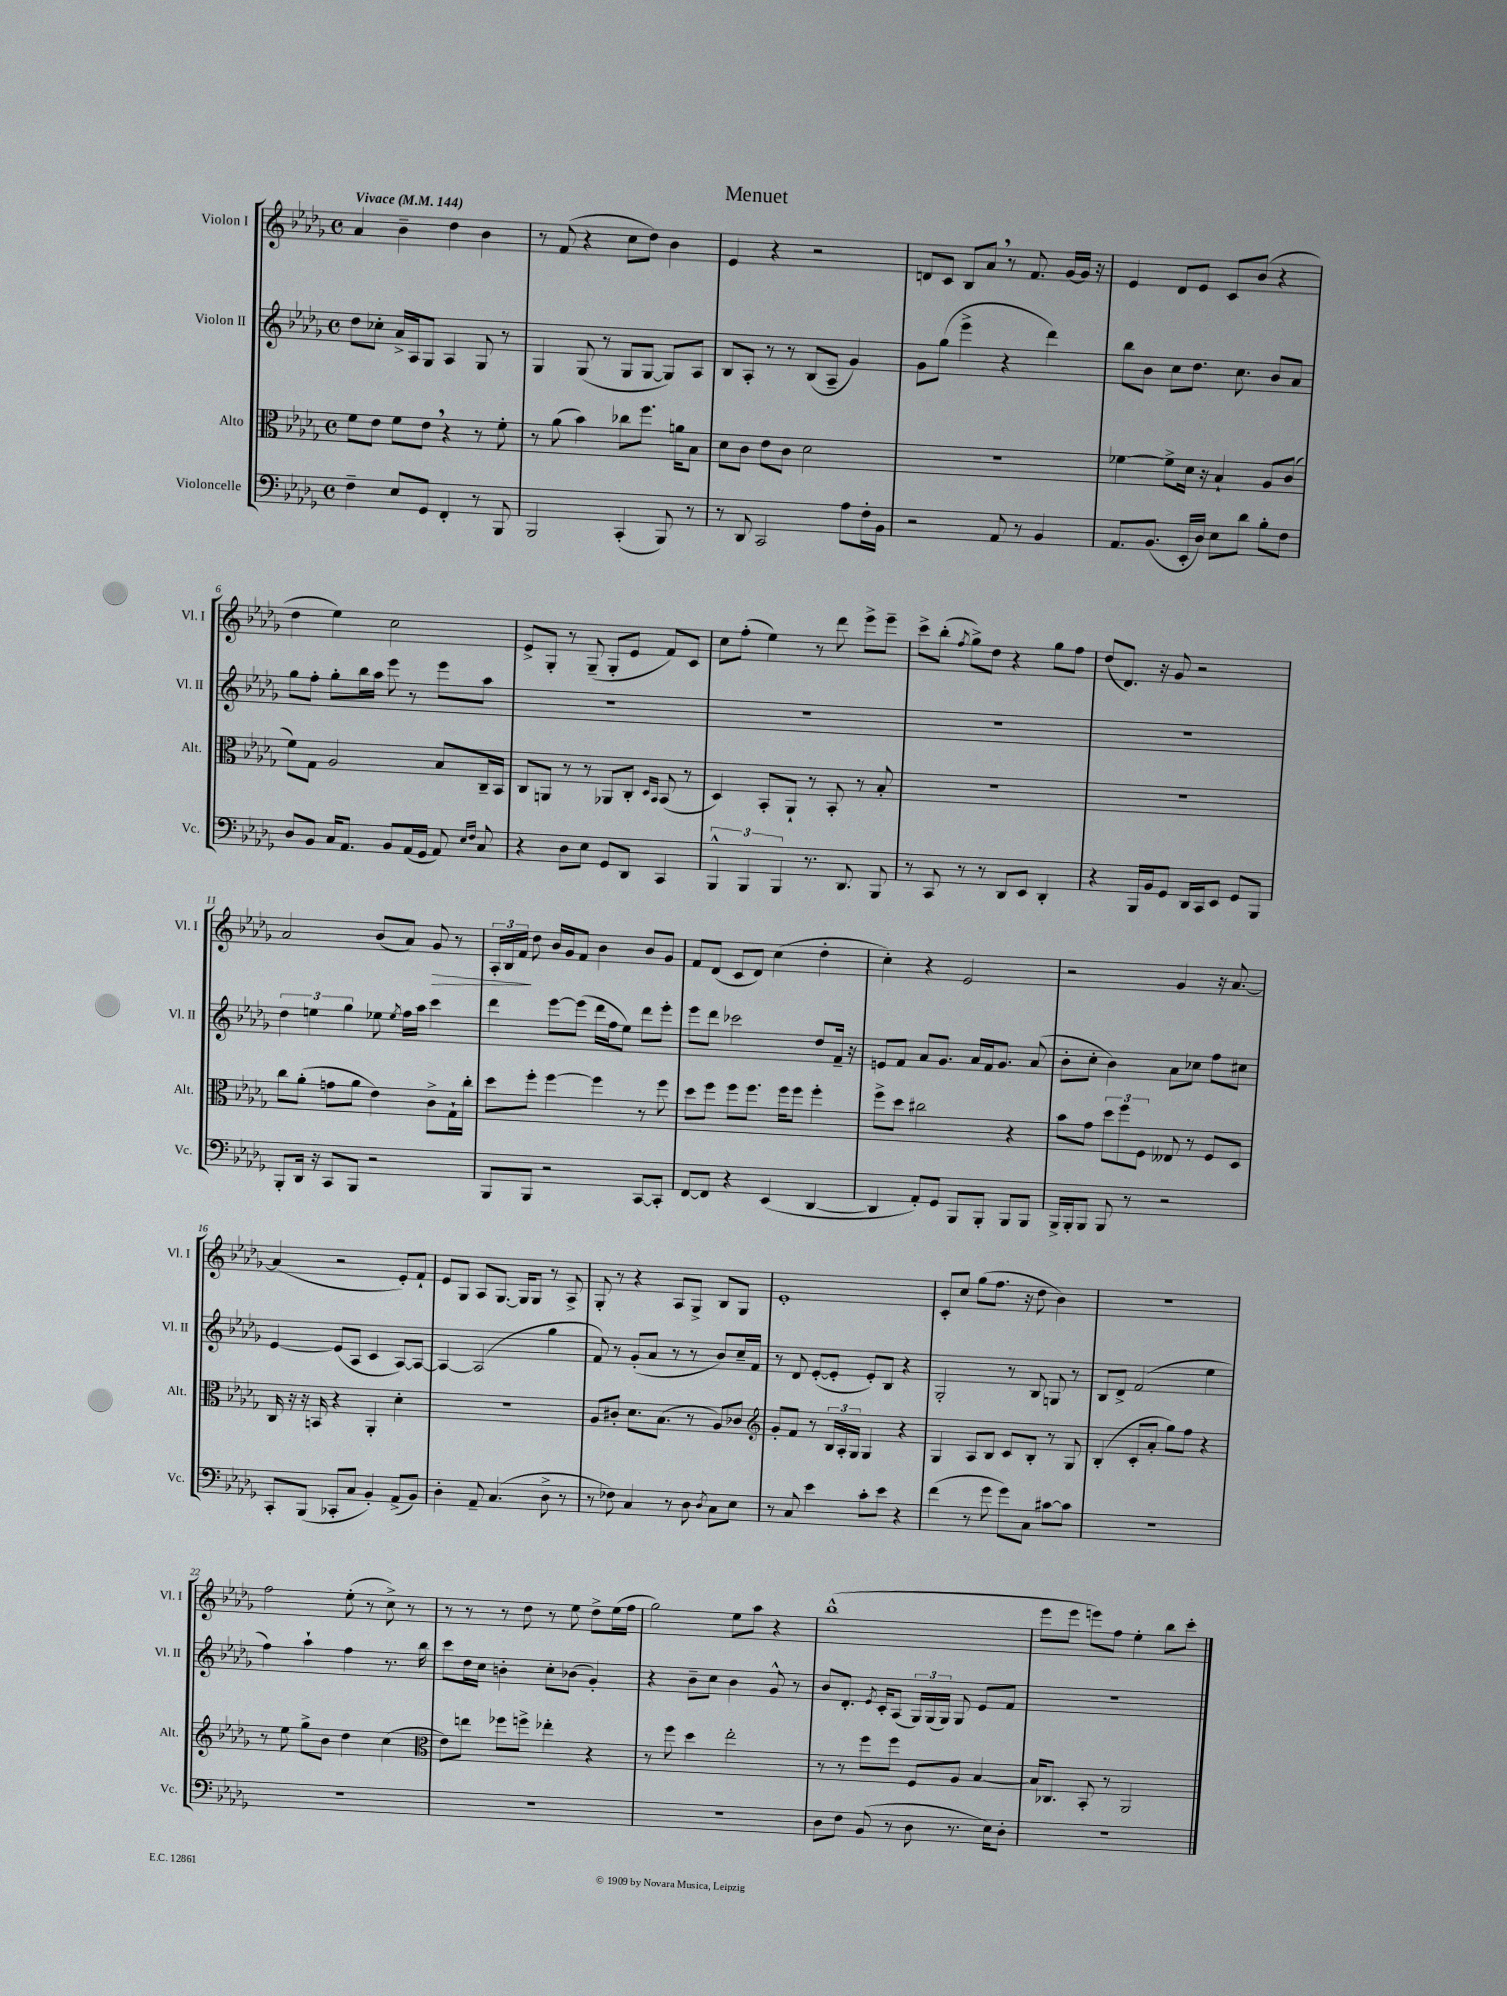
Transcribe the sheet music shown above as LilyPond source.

\header { title = "Menuet" }
<<
\new StaffGroup <<
\new Staff = "s0" \with { instrumentName = "Violon I" shortInstrumentName = "Vl. I" } {
    \clef treble \key des \major \defaultTimeSignature \time 4/4 \tempo "Vivace" 4 = 144
    \autoBeamOff aes'4 bes'4-- des''4 bes'4 |
    r8 f'8( r4 c''8[ des''8]) bes'4 |
    ees'4 r4 r2 |
    d'8[ c'8] bes8[ aes'8] \breathe r8 f'8. ges'16[~ ges'16] r16 |
    ees'4 des'8[ ees'8] c'8[ bes'8]( r4 |
    des''4 ees''4) c''2 |
    ees'8[-> ges8]-. r8 ges8--( ges8[-. ees'8] f'8[) c'8] |
    c''8[ f''8]-.( ees''4) r8 des'''8 ees'''8[-> ees'''8]-- |
    c'''8[-> bes''8]-.( \acciaccatura { f''8 } ges''8[->) des''8] r4 ges''8[ f''8] |
    des''8[( des'8.]) r16 ges'8 r2 |
    aes'2 bes'8[( aes'8]) ges'8\> r8 |
    \tuplet 3/2 { aes16[-. bes16 f'16]\! } des''8 bes'16[ ges'16 f'8] bes'4 bes'8[ ges'8] |
    f'8[ des'8]( c'8[ des'8]) c''4( des''4-. |
    c''4-.) r4 ees'2 |
    r2 ges'4 r16 aes'8.~ |
    aes'4( r2 ees'8[-.) f'8]-! |
    ees'8[ ges8] aes8[ ges8.]~ ges16[ ges8] r8 aes8-> |
    ges8-. r8 r4 aes8[ ges8]-> bes8[ ges8] |
    ees'1-. |
    c'8[-. c''8] ges''8[( f''8.] r16 des''8 bes'4) |
    R1 |
    f''2 ees''8-.( r8 c''8->) r8 |
    r8 r8 r8 des''8 r8 ees''8 des''8[-> ees''16( f''16] |
    ges''2) ees''8[ aes''8] r4 |
    bes''1-^( |
    ees'''8[ ees'''8] e'''8[) f''8] ees''4-. bes''8[ c'''8]-. \bar "|." |
}
\new Staff = "s1" \with { instrumentName = "Violon II" shortInstrumentName = "Vl. II" } {
    \clef treble \key des \major \defaultTimeSignature \time 4/4
    \autoBeamOff des''8[ ces''8]-. aes'16[-> aes16 ges8] aes4 ges8 r8 |
    ges4 ges8( r8 ges8[ ges8]~ ges8[) aes8] |
    bes8[ aes8]-. r8 r8 bes8[( aes8]-- ges'4) |
    ges'8[ ges''8]( ees'''4-> r4 des'''4) |
    bes''8[ bes'8] c''8[ des''8.] c''8. bes'8[ aes'8] |
    ges''8[ f''8]-. ges''8[-. bes''16 aes''16] ees'''8 r8 ees'''8[ aes''8] |
    R1 |
    R1 |
    R1 |
    R1 |
    \tuplet 3/2 { des''4 e''4 ges''4 } ees''8 \acciaccatura { ees''8 } f''16[ aes''16] c'''4 |
    des'''4 ees'''8[~ ees'''8]( des'''16[ f''16 ees''8]) des'''8[ ees'''8]-. |
    ees'''8[ des'''8] ces'''2 des''8[ f'16]-- r16 |
    e'8[ f'8] aes'8[ ges'8.] aes'16[ f'16 ges'8.] aes'8( |
    bes'8[-. c''8]-. bes'4) aes'8[ ces''8] f''8[ cis''8] |
    ees'4~ ees'8[( aes8] c'4 aes8[~) aes8]~ |
    aes4~ aes2( ges''4 |
    f'8) r8 ges'8[-.( aes'8] r8 r8 bes'8[) c''16-- f'16] |
    r8 des'8 ees'8[~-.( ees'8]-. ees'8[-.) bes8] r4 |
    ges2-. r8 bes8 g8 r8 |
    bes8[ des'8]-> f'2( ees''4 |
    f''4) aes''4-! f''4 r8. bes''16 |
    c'''8[ des''16 c''16] b'4-. c''8[-. bes'8]( ges'4-.) |
    r4 bes'8[-- c''8] bes'4 ges'8-^ r8 |
    bes'8[ des'8.]-. \acciaccatura { ees'8 } c'16[-. aes8]( \tuplet 3/2 { ges16[) ges16( ges16]) } ges8 ees'8[ f'8] |
    R1 \bar "|." |
}
\new Staff = "s2" \with { instrumentName = "Alto" shortInstrumentName = "Alt." } {
    \clef alto \key des \major \defaultTimeSignature \time 4/4
    \autoBeamOff f'8[ ees'8] f'8[ ees'8] \breathe r4 r8 f'8-. |
    r8 aes'8( bes'4) ces''8[ f''8.] a'16[ bes8] |
    des'8[ c'8] ees'8[ c'8] des'2 |
    R1 |
    fes'4~ fes'8[-> des'16] r16 bes4-! aes8[ c'8]( |
    f'8[) ges8] aes2 bes8[ c16-- bes,16] |
    c8[ a,8] r8 r8 aes,8[ c8]-. \grace { des16[ bes,16] } bes,8( r8 |
    des4) bes,8[-. aes,8]-! r8 bes,8-. r8 bes8-. |
    R1 |
    R1 |
    c''8[ aes'8]-.( g'8[ aes'8] ees'4) c'8[-> ges16-! c''16]-. |
    des''8[ f''8]-. f''4~ f''4 r8 f''8 |
    des''8[ f''8] f''8[ f''8.] f''16[ f''8] f''4-. |
    f''8[-> des''8] cis''2 r4 |
    bes'8[ ges'8] \tuplet 3/2 { des''8[ f''8 f8] } eeses8 r8 f8[ des8] |
    c16 r16 r16 b,16 r4 aes,4-. des'4-. |
    R1 |
    aes8[ cis'8]-. des'8.[ bes8.]( r8 aes8[) ces'8] |
    \clef treble ges'8[-. f'8] r8 \tuplet 3/2 { bes16[ aes16-. ges16] } ges4 r4 |
    ges4 aes8[ bes8] c'8[ bes8]-. r8 ges8 |
    bes4-.( c'8[-. aes'8]-. ges''8[) f''8] r4 |
    r8 ees''8 ges''8[-> bes'8] des''4 c''4( |
    \clef alto ees'8[) e''8] fes''8[ f''8]-> ees''4-. r4 |
    r8 f''8 des''4 ees''2-. |
    r8 r8 f''8[ f''8] f8[ aes8] bes4~ |
    bes16[ ces8.] bes,8-. r8 aes,2 \bar "|." |
}
\new Staff = "s3" \with { instrumentName = "Violoncelle" shortInstrumentName = "Vc." } {
    \clef bass \key des \major \defaultTimeSignature \time 4/4
    \autoBeamOff f4-- ees8[ ges,8] f,4-. r8 bes,,8 |
    bes,,2 c,4-.( bes,,8) r8 |
    r8 des,8 c,2 aes8[ f16-. bes,16] |
    r2 aes,8 r8 bes,4 |
    aes,8.[ bes,8.]( ees,16[-. des16]) ees8[ des'8] bes8[-. f8] |
    des8[ bes,8] c16[ aes,8.] bes,8[ aes,16( ges,16] aes,8) \grace { ees16[ f16] } c8 |
    r4 des8[ ees8] ges,8[ des,8] c,4 |
    \tuplet 3/2 { bes,,4-^ bes,,4 bes,,4 } r8. des,8. bes,,8 |
    r8 c,8 r8 r8 des,8[ ees,8] des,4-. |
    r4 bes,,16[ bes,16 ges,8] des,16[ c,16 ees,8] ges,8[ bes,,8] |
    bes,,8[-. des,16] r16 c,8[ bes,,8] r2 |
    bes,,8[ bes,,8] r2 c,8[~ c,8]-. |
    f,8[~ f,8] r4 ees,4( des,4~ |
    des,4 aes,8[-.) ges,8] bes,,8[ bes,,8]-. bes,,8[ bes,,8] |
    bes,,16[-> bes,,16-. bes,,8] bes,,8 r8 r2 |
    c,8[-. bes,,8]( ces,8[-. c8] bes,4-.) aes,8[->( bes,8]) |
    des4-. aes,8-- c4.( des8-> r8 |
    r8 fes8) c4 r8 des8 \acciaccatura { des8 } c8[ ees8] |
    r8 c8 ees'4 c'8[-. ees'8] r4 |
    f'4( r8 ges'8 ges'8[) c8] cis'8[~ cis'8] |
    R1 |
    R1 |
    R1 |
    R1 |
    des8[ f8] bes,8( r8 des8 r8. ees16[) des8]-. |
    R1 \bar "|." |
}
>>
>>
